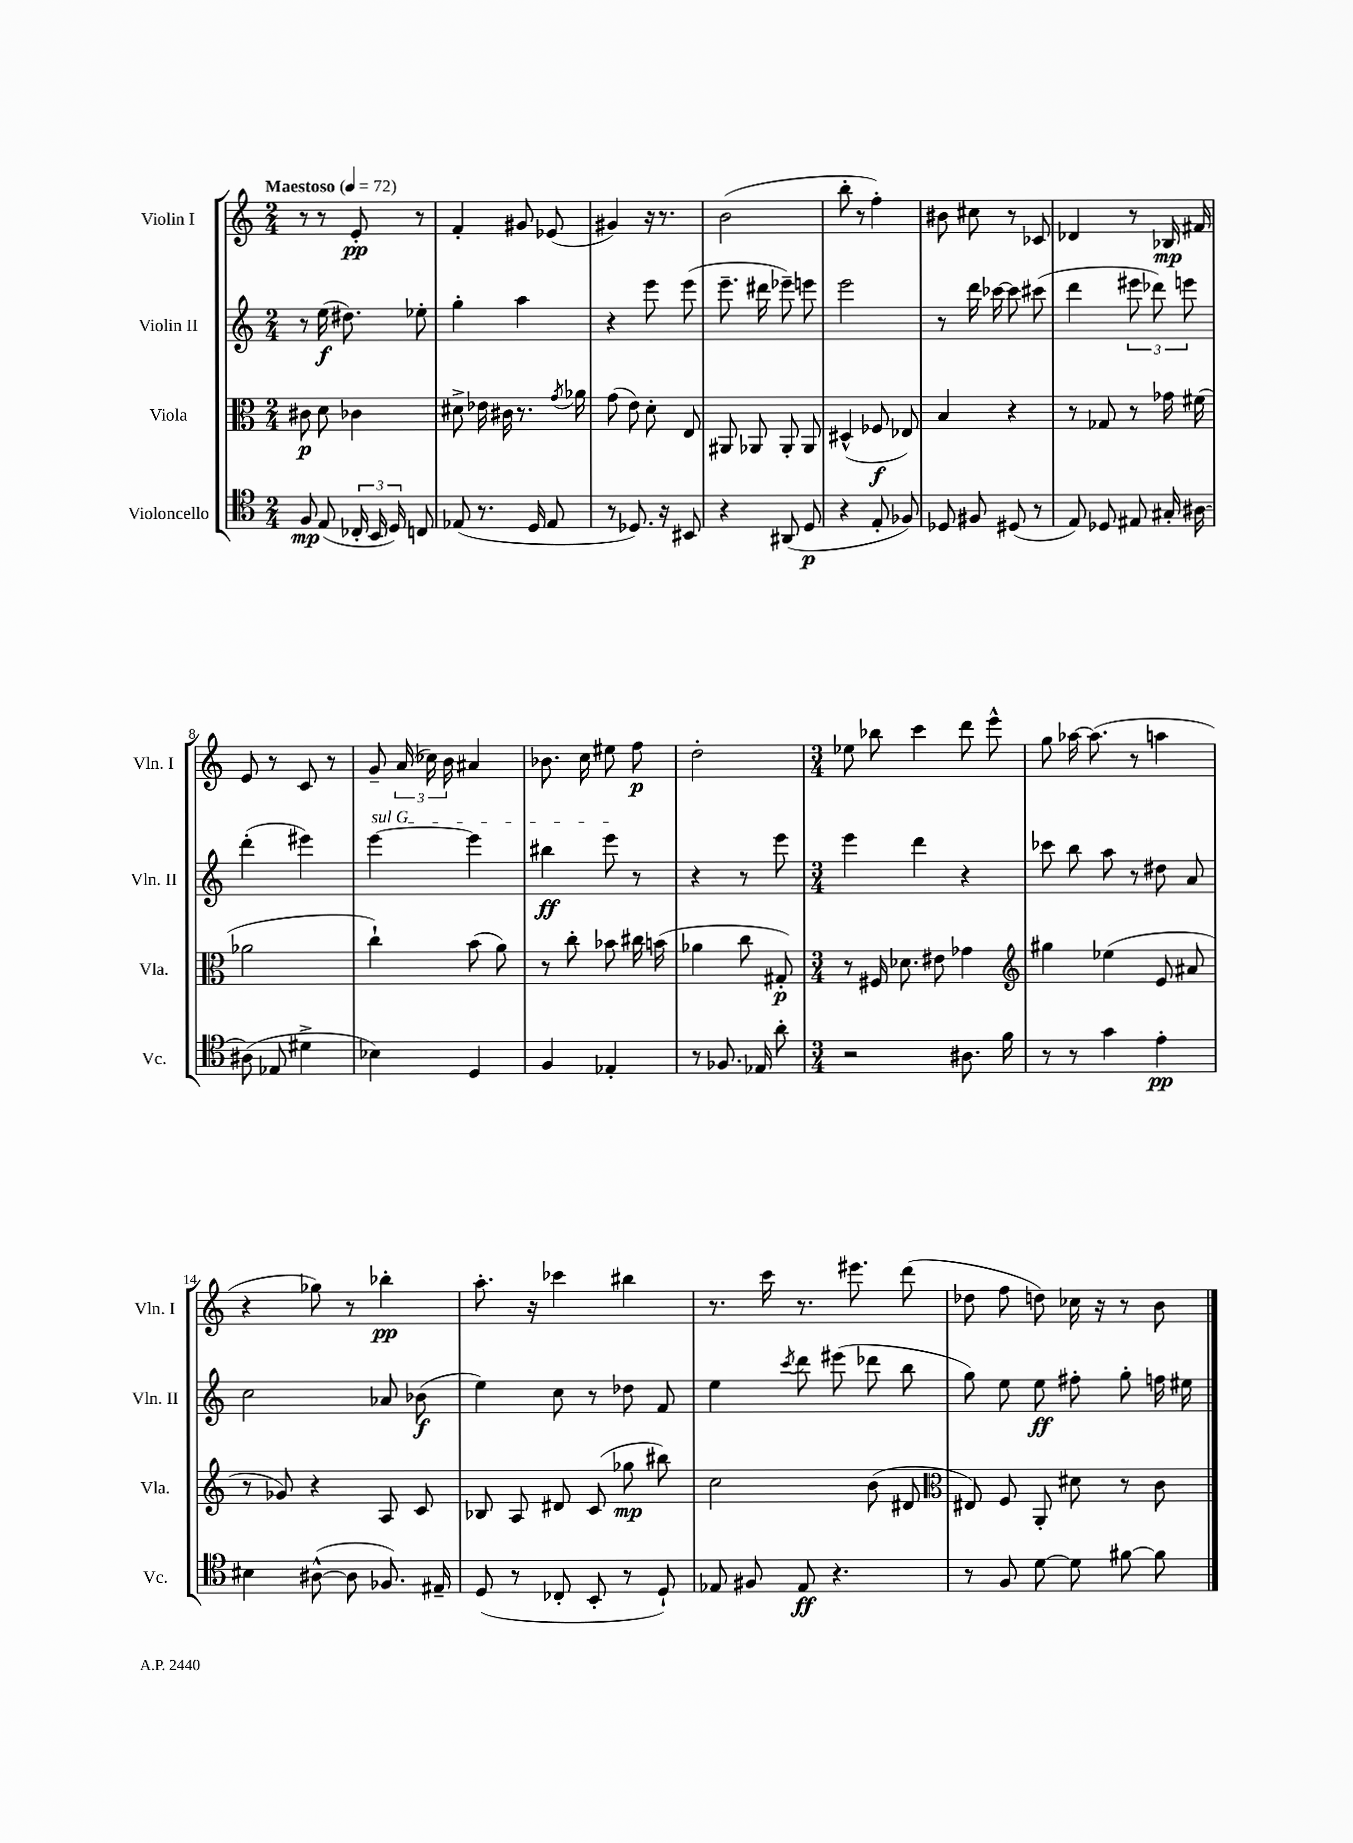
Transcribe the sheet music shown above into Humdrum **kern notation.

**kern	**dynam	**kern	**dynam	**kern	**dynam	**kern	**dynam
*part4	*part4	*part3	*part3	*part2	*part2	*part1	*part1
*staff4	*staff4	*staff3	*staff3	*staff2	*staff2	*staff1	*staff1
*I"Violoncello	*	*I"Viola	*	*I"Violin II	*	*I"Violin I	*
*I'Vc.	*	*I'Vla.	*	*I'Vln. II	*	*I'Vln. I	*
*clefC4	*	*clefC3	*	*clefG2	*	*clefG2	*
*k[]	*	*k[]	*	*k[]	*	*k[]	*
*M2/4	*	*M2/4	*	*M2/4	*	*M2/4	*
*MM72	*	*MM72	*	*MM72	*	*MM72	*
=1	=1	=1	=1	=1	=1	=1	=1
!	!	!	!	!	!	!LO:TX:a:B:t=Maestoso	!
8F/	mp	8c#X\	p	8r	.	8r	.
(8E/	.	8d\	.	(16ee\	f	8r	.
.	.	.	.	8.dd#X\)	.	.	.
24C-X'/	.	4c-X\	.	.	.	8e'/	pp
24BB/	.	.	.	.	.	.	.
24D/)	.	.	.	.	.	.	.
8Cn/	.	.	.	8ee-X'\	.	8r	.
=2	=2	=2	=2	=2	=2	=2	=2
(8E-X/	.	8d#X^\	.	4gg'\	.	4f'/	.
8.r	.	16e-X\	.	.	.	.	.
.	.	16c#X\	.	.	.	.	.
.	.	8.r	.	4aa\	.	8g#X/	.
16D/	.	.	.	.	.	.	.
8E-/	.	.	.	.	.	(8e-X/	.
.	.	8qg/	.	.	.	.	.
.	.	16a-X\	.	.	.	.	.
=3	=3	=3	=3	=3	=3	=3	=3
8r	.	(8g\	.	4r	.	4g#X/)	.
8.D-X/)	.	8e\)	.	.	.	.	.
.	.	8d'\	.	8eee\	.	16r	.
16r	.	.	.	.	.	8.r	.
8BB#X/	.	8E/	.	(8eee\	.	.	.
=4	=4	=4	=4	=4	=4	=4	=4
4r	.	8AA#X/	.	8.eee~\	.	(2b\	.
.	.	8AA-X/	.	.	.	.	.
.	.	.	.	16ddd#X\	.	.	.
(8AA#X/	.	8AA-'/	.	8eee-X~\)	.	.	.
8D/	p	8AA-/	.	8eeen\	.	.	.
=5	=5	=5	=5	=5	=5	=5	=5
4r	.	(4D#X^^/	.	2eee\	.	8bb'\	.
.	.	.	.	.	.	8r	.
8E'/	.	8F-X/	f	.	.	4ff'\)	.
8F-X/)	.	8E-X/)	.	.	.	.	.
=6	=6	=6	=6	=6	=6	=6	=6
8D-X/	.	4B/	.	8r	.	8b#X\	.
8F#X/	.	.	.	16ddd\	.	8cc#X\	.
.	.	.	.	[16ccc-X\	.	.	.
(8D#X/	.	4r	.	8ccc-\]	.	8r	.
8r	.	.	.	(8ccc#X\	.	8c-X/	.
=7	=7	=7	=7	=7	=7	=7	=7
8E/)	.	8r	.	4ddd\	.	4d-X/	.
8D-X/	.	8G-X/	.	.	.	.	.
8E#X/	.	8r	.	12eee#X\	.	8r	.
.	.	.	.	12ddd-X\)	.	.	.
16G#X'/	.	16g-X\	.	.	.	16B-X/	mp
.	.	.	.	12eeen\	.	.	.
[16A#X\	.	(16f#X\	.	.	.	16f#X/	.
!!LO:LB:g=z
=8	=8	=8	=8	=8	=8	=8	=8
(8A#X\]	.	2a-X\	.	(4ddd'\	.	8e/	.
8E-X/	.	.	.	.	.	8r	.
4d#X^\	.	.	.	4eee#X\)	.	8c/	.
.	.	.	.	.	.	8r	.
=9	=9	=9	=9	=9	=9	=9	=9
!	!	!	!	!LO:TX:a:i:t=sul G	!	!	!
4B-X\)	.	4cc`\)	.	[4eee\	.	8g~/	.
.	.	.	.	.	.	(24a/	.
.	.	.	.	.	.	24cc-X\)	.
.	.	.	.	.	.	24b\	.
4D/	.	(8b\	.	4eee\]	.	4a#X/	.
.	.	8a\)	.	.	.	.	.
=10	=10	=10	=10	=10	=10	=10	=10
4F/	.	8r	.	4bb#X\	ff	8.b-X\	.
.	.	8cc'\	.	.	.	.	.
.	.	.	.	.	.	16cc\	.
4E-X'/	.	8b-X\	.	8eee\	.	8ee#X\	.
.	.	16cc#X\	.	8r	.	8ff\	p
.	.	(16bn\	.	.	.	.	.
=11	=11	=11	=11	=11	=11	=11	=11
8r	.	4a-X\	.	4r	.	2dd'\	.
8.F-X/	.	.	.	.	.	.	.
.	.	8cc\	.	8r	.	.	.
16E-X/	.	.	.	.	.	.	.
8a'\	.	8G#X'/)	p	8eee\	.	.	.
=12	=12	=12	=12	=12	=12	=12	=12
*M3/4	*	*M3/4	*	*M3/4	*	*M3/4	*
2r	.	8r	.	4eee\	.	8ee-X\	.
.	.	16F#X/	.	.	.	8bb-X\	.
.	.	8.d-X\	.	.	.	.	.
.	.	.	.	4ddd\	.	4ccc\	.
.	.	8e#X\	.	.	.	.	.
8.A#X\	.	4g-X\	.	4r	.	8ddd\	.
.	.	.	.	.	.	8eee^^\	.
16f\	.	.	.	.	.	.	.
=13	=13	=13	=13	=13	=13	=13	=13
*	*	*clefG2	*	*	*	*	*
8r	.	4gg#X\	.	8ccc-X\	.	8gg\	.
8r	.	.	.	8bb\	.	[16aa-X\	.
.	.	.	.	.	.	(8.aa-\]	.
4g\	.	(4ee-X\	.	8aa\	.	.	.
.	.	.	.	8r	.	8r	.
4e'\	pp	8e/	.	8dd#X\	.	4aan\	.
.	.	8a#X/	.	8a/	.	.	.
!!LO:LB:g=z
=14	=14	=14	=14	=14	=14	=14	=14
4B#X\	.	8r	.	2cc\	.	4r	.
.	.	8g-X/)	.	.	.	.	.
([8A#X^^\	.	4r	.	.	.	8gg-X\)	.
8A#\]	.	.	.	.	.	8r	.
8.F-X/)	.	8A/	.	8a-X/	.	4bb-X'\	pp
.	.	8c/	.	(8b-X\	f	.	.
16E#X~/	.	.	.	.	.	.	.
=15	=15	=15	=15	=15	=15	=15	=15
(8D/	.	8B-X/	.	4ee\)	.	8.aa'\	.
8r	.	8A/	.	.	.	.	.
.	.	.	.	.	.	16r	.
8C-X'/	.	8d#X/	.	8cc\	.	4ccc-X\	.
8BB'/	.	(8c/	.	8r	.	.	.
8r	.	8gg-X\	mp	8dd-X\	.	4bb#X\	.
8D`/)	.	8bb#X\)	.	8f/	.	.	.
=16	=16	=16	=16	=16	=16	=16	=16
8E-X/	.	2cc\	.	4ee\	.	8.r	.
8F#X/	.	.	.	.	.	.	.
.	.	.	.	.	.	16ccc\	.
.	.	.	.	8qccc/	.	.	.
8E-/	ff	.	.	8ddd\	.	8.r	.
4.r	.	.	.	(8eee#X\	.	.	.
.	.	.	.	.	.	8.eee#X\	.
.	.	(8b\	.	8ddd-X\	.	.	.
.	.	8d#X/	.	8bb\	.	(8ddd\	.
=17	=17	=17	=17	=17	=17	=17	=17
*	*	*clefC3	*	*	*	*	*
8r	.	8E#X/)	.	8gg\)	.	8dd-X\	.
8F/	.	8F/	.	8ee\	.	8ff\	.
[8d\	.	8AA'/	.	8ee\	ff	8ddn\)	.
8d\]	.	8d#X\	.	8ff#X'\	.	16cc-X\	.
.	.	.	.	.	.	16r	.
[8f#X\	.	8r	.	8gg'\	.	8r	.
8f#\]	.	8c\	.	16ffn\	.	8b\	.
.	.	.	.	16ee#X\	.	.	.
==	==	==	==	==	==	==	==
*-	*-	*-	*-	*-	*-	*-	*-
